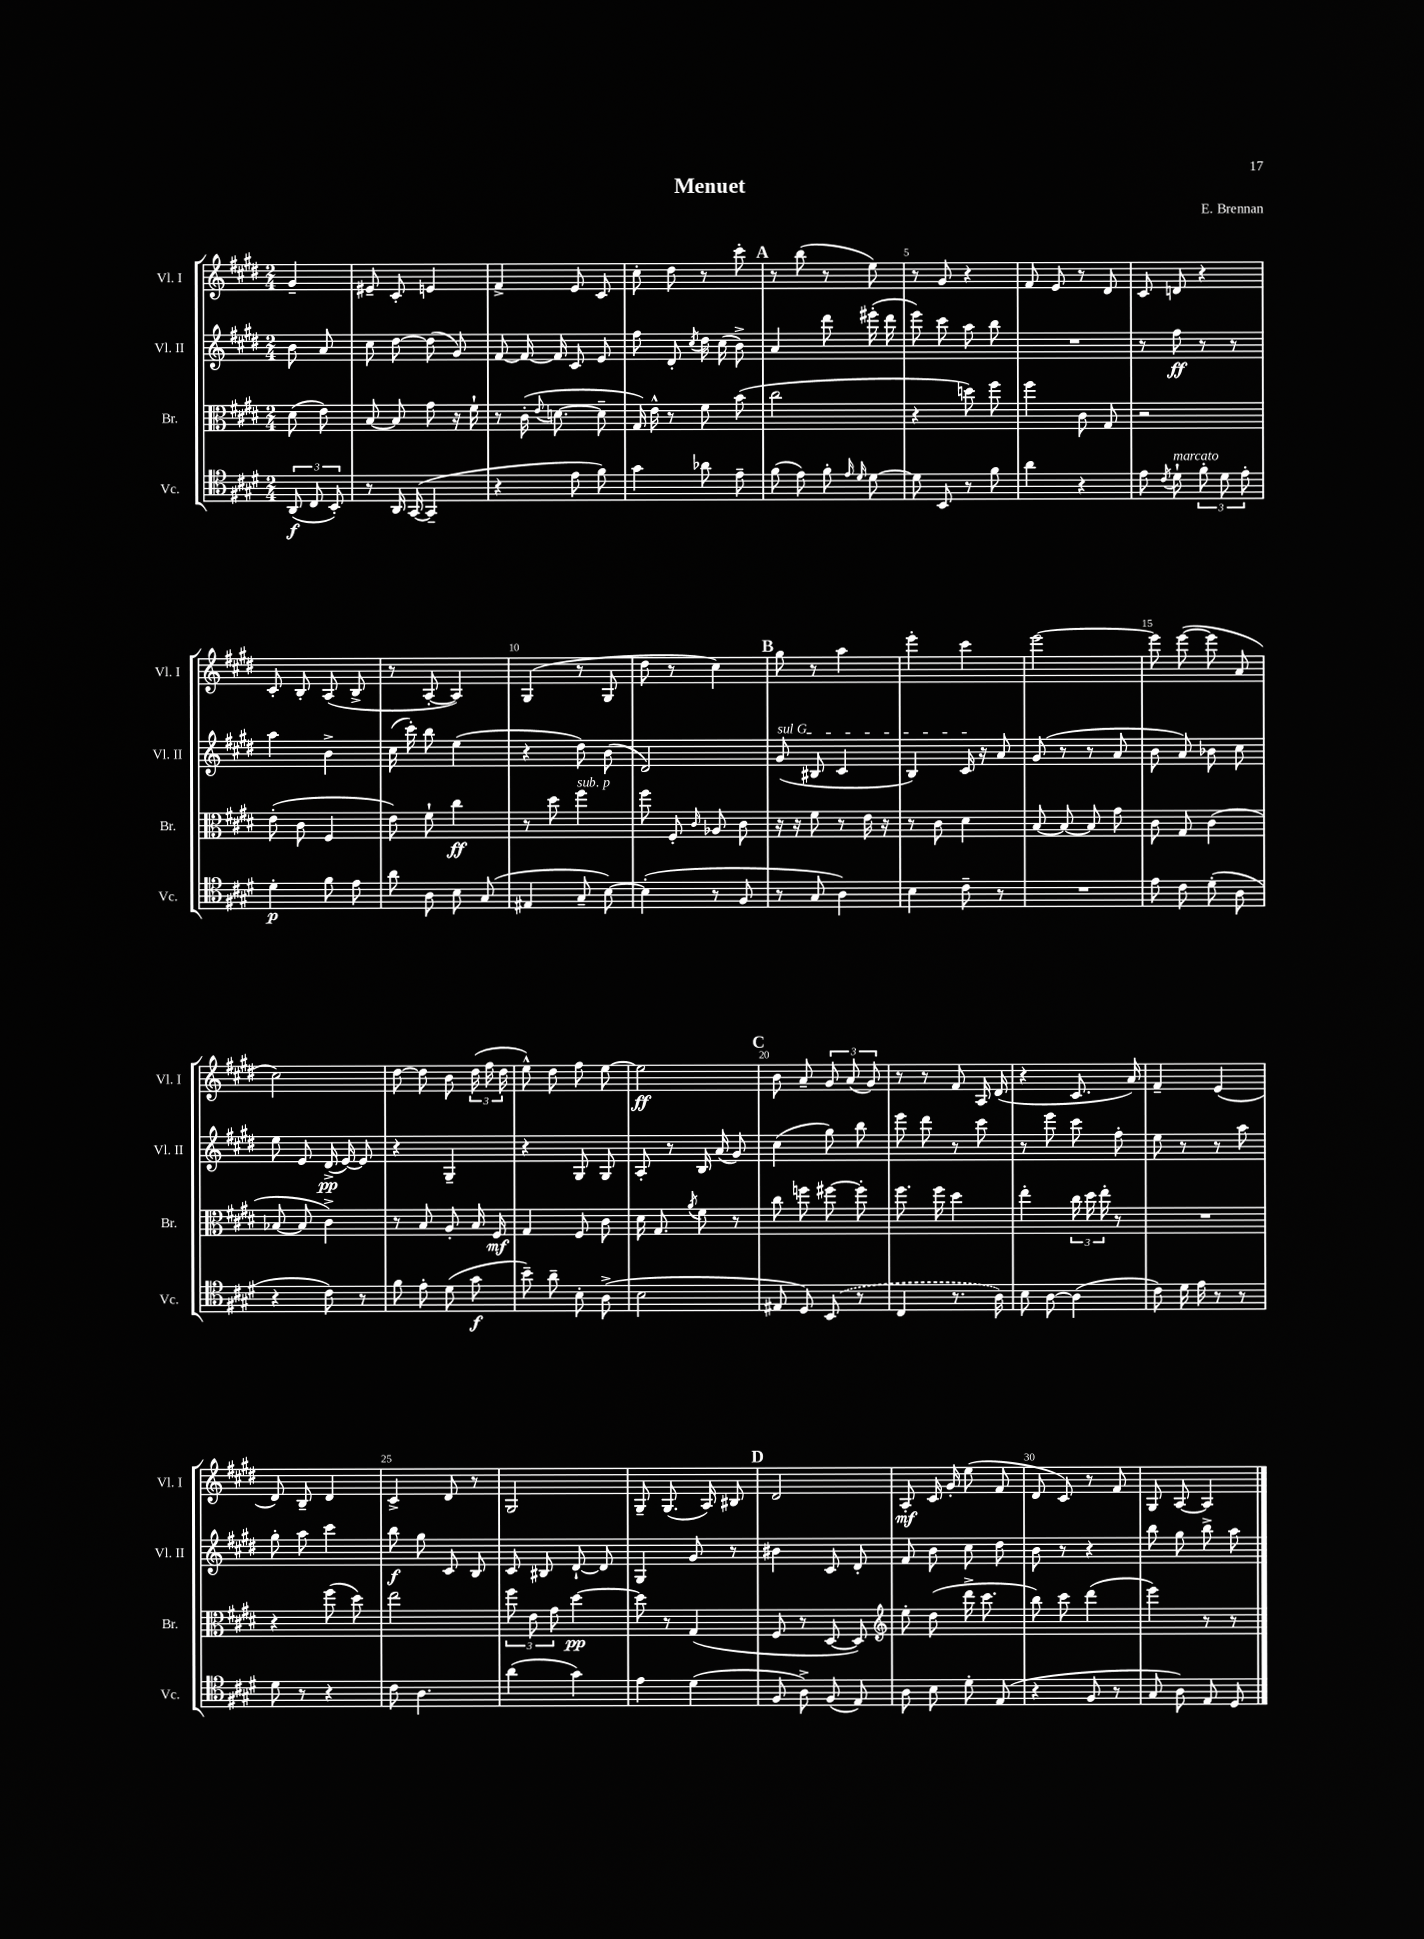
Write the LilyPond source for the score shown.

\header { title = "Menuet" composer = "E. Brennan" }
<<
\new StaffGroup <<
\new Staff = "s0" \with { instrumentName = "Vl. I" shortInstrumentName = "Vl. I" } {
    \clef treble \key e \major \numericTimeSignature \time 2/4 \partial 4
    \autoBeamOff gis'4-- |
    eis'8-- cis'8-. e'4 |
    fis'4-> e'8 cis'8 |
    cis''8-. dis''8 r8 cis'''8-. |
    \mark \markup { \bold "A" } r8 b''8( r8 e''8) |
    r8 gis'8 r4 |
    fis'8 e'8 r8 dis'8 |
    cis'8 d'8 r4 |
    cis'8-. b8-. a8( b8-> |
    r8 a8~-. a4) |
    gis4( r8 gis8 |
    dis''8 r8 cis''4) |
    \mark \markup { \bold "B" } gis''8 r8 a''4 |
    e'''4-. cis'''4 |
    e'''2~ |
    e'''8 e'''8~( e'''8 a'8 |
    cis''2) |
    dis''8~ dis''8 b'8 \tuplet 3/2 { dis''16( fis''16 dis''16 } |
    e''8-^) dis''8 fis''8 e''8~ |
    e''2\ff |
    \mark \markup { \bold "C" } b'8 a'8-- \tuplet 3/2 { gis'8 a'8( gis'8) } |
    r8 r8 fis'8 a16 dis'16( |
    r4 cis'8. a'16) |
    fis'4-- e'4( |
    dis'8) b8-- dis'4 |
    cis'4-> dis'8 r8 |
    gis2 |
    gis8-- gis8.( a16) bis8 |
    \mark \markup { \bold "D" } dis'2 |
    a8-.\mf cis'16 gis'16-. e''8( fis'8 |
    dis'8 cis'8) r8 fis'8 |
    gis8 a8~ a4 \bar "|." |
}
\new Staff = "s1" \with { instrumentName = "Vl. II" shortInstrumentName = "Vl. II" } {
    \clef treble \key e \major \numericTimeSignature \time 2/4 \partial 4
    \autoBeamOff b'8 a'8 |
    cis''8 dis''8~ dis''8( gis'8) |
    fis'8~ fis'16~ fis'16 cis'8 e'8 |
    fis''8 dis'8-. \acciaccatura { cis''8 } dis''16 cis''16( b'8->) |
    \mark \markup { \bold "A" } a'4 dis'''8 eis'''16-.( dis'''16 |
    e'''8) cis'''8 a''8 b''8 |
    R2 |
    r8 fis''8\ff r8 r8 |
    a''4 b'4-> |
    cis''16( cis'''16-.) b''8 e''4( |
    r4 dis''8) b'8( |
    dis'2) |
    \mark \markup { \bold "B" } \once \override TextSpanner.bound-details.left.text = \markup { \italic "sul G" } gis'8\startTextSpan( bis8 cis'4 |
    b4) cis'16\stopTextSpan r16 a'8 |
    gis'8( r8 r8 a'8 |
    b'8 a'8) bes'8 cis''8 |
    e''8 e'8 dis'16->\pp( e'16~) e'8 |
    r4 gis4-- |
    r4 gis8 gis8 |
    a8-. r8 b16 a'16( gis'8) |
    \mark \markup { \bold "C" } cis''4( gis''8) b''8 |
    e'''8 dis'''8 r8 cis'''8 |
    r8 e'''8 cis'''8 fis''8-. |
    e''8 r8 r8 a''8 |
    gis''8-. a''8 cis'''4 |
    b''8\f gis''8 cis'8 b8 |
    cis'8 bis8 dis'8~-! dis'8 |
    gis4 gis'8 r8 |
    \mark \markup { \bold "D" } bis'4 cis'8 dis'8-. |
    fis'8 b'8 cis''8 dis''8 |
    b'8 r8 r4 |
    b''8 gis''8 b''8-> a''8 \bar "|." |
}
\new Staff = "s2" \with { instrumentName = "Br." shortInstrumentName = "Br." } {
    \clef alto \key e \major \numericTimeSignature \time 2/4 \partial 4
    \autoBeamOff dis'8( e'8) |
    b8~ b8 gis'8 r16 fis'16-! |
    r8 cis'16-.( \appoggiatura { e'8 } d'8.~ d'8-- |
    gis16) e'16-^ r8 fis'8 b'8( |
    \mark \markup { \bold "A" } cis''2 |
    r4 d''8) fis''8 |
    fis''4 cis'8 gis8 |
    r2 |
    e'8-.( cis'8 fis4 |
    e'8) fis'8-! cis''4\ff |
    r8 dis''8 fis''4^\markup { \italic "sub. p" } |
    fis''8 fis8-. \grace { cis'16 } aes8 cis'8 |
    \mark \markup { \bold "B" } r16 r16 fis'8 r8 e'16 r16 |
    r8 cis'8 dis'4 |
    b8~ b8~ b8 gis'8 |
    cis'8 gis8 cis'4( |
    bes8~ bes8 cis'4->) |
    r8 b8 a8-. b16 fis16\mf |
    gis4 fis8 cis'8 |
    dis'16 gis8. \acciaccatura { a'8 } fis'8 r8 |
    \mark \markup { \bold "C" } cis''8 f''8 fis''8~ fis''8-. |
    fis''8. fis''16 dis''4 |
    e''4-. \tuplet 3/2 { cis''16 dis''16 e''16-. } r8 |
    R2 |
    r4 fis''8( dis''8) |
    e''2 |
    \tuplet 3/2 { fis''8 e'8 gis'8 } dis''4~\pp |
    dis''8 r8 gis4( |
    \mark \markup { \bold "D" } fis8 r8 dis8~ dis8) |
    \clef treble e''8-. dis''8( dis'''16-> cis'''8. |
    b''8) cis'''8 dis'''4( |
    e'''4) r8 r8 \bar "|." |
}
\new Staff = "s3" \with { instrumentName = "Vc." shortInstrumentName = "Vc." } {
    \clef tenor \key e \major \numericTimeSignature \time 2/4 \partial 4
    \autoBeamOff \tuplet 3/2 { a,8\f( cis8 b,8-.) } |
    r8 a,16 gis,16~( gis,4-- |
    r4 e'8 fis'8) |
    gis'4 aes'8 e'8-- |
    \mark \markup { \bold "A" } fis'8( e'8) fis'8-. \grace { e'16 dis'16 } dis'8~ |
    dis'8 b,8 r8 fis'8 |
    a'4 r4 |
    e'8 \acciaccatura { cis'8 } dis'8-!^\markup { \italic "marcato" } \tuplet 3/2 { fis'8-. dis'8 e'8-. } |
    dis'4-.\p fis'8 e'8 |
    a'8 a8 b8 gis8( |
    eis4 gis8-- b8~) |
    b4-.( r8 fis8 |
    \mark \markup { \bold "B" } r8 gis8 a4) |
    b4 cis'8-- r8 |
    R2 |
    e'8 cis'8 dis'8-.( a8 |
    r4 cis'8) r8 |
    fis'8 e'8-. dis'8( gis'8\f |
    b'8--) a'8-- b8-. a8->( |
    b2 |
    \mark \markup { \bold "C" } eis8 dis8) \once \slurDashed b,8( r8 |
    cis4 r8. a16) |
    b8 a8~ a4( |
    cis'8) dis'16 e'16 r8 r8 |
    dis'8 r8 r4 |
    cis'8 a4. |
    a'4( gis'4) |
    e'4 dis'4( |
    \mark \markup { \bold "D" } fis8 a8->) fis8( e8) |
    a8 b8 dis'8-. e8( |
    r4 fis8 r8 |
    gis8 a8) e8 dis8 \bar "|." |
}
>>
>>
\layout { \context { \Score \override BarNumber.break-visibility = ##(#f #t #t) barNumberVisibility = #(every-nth-bar-number-visible 5) } }
